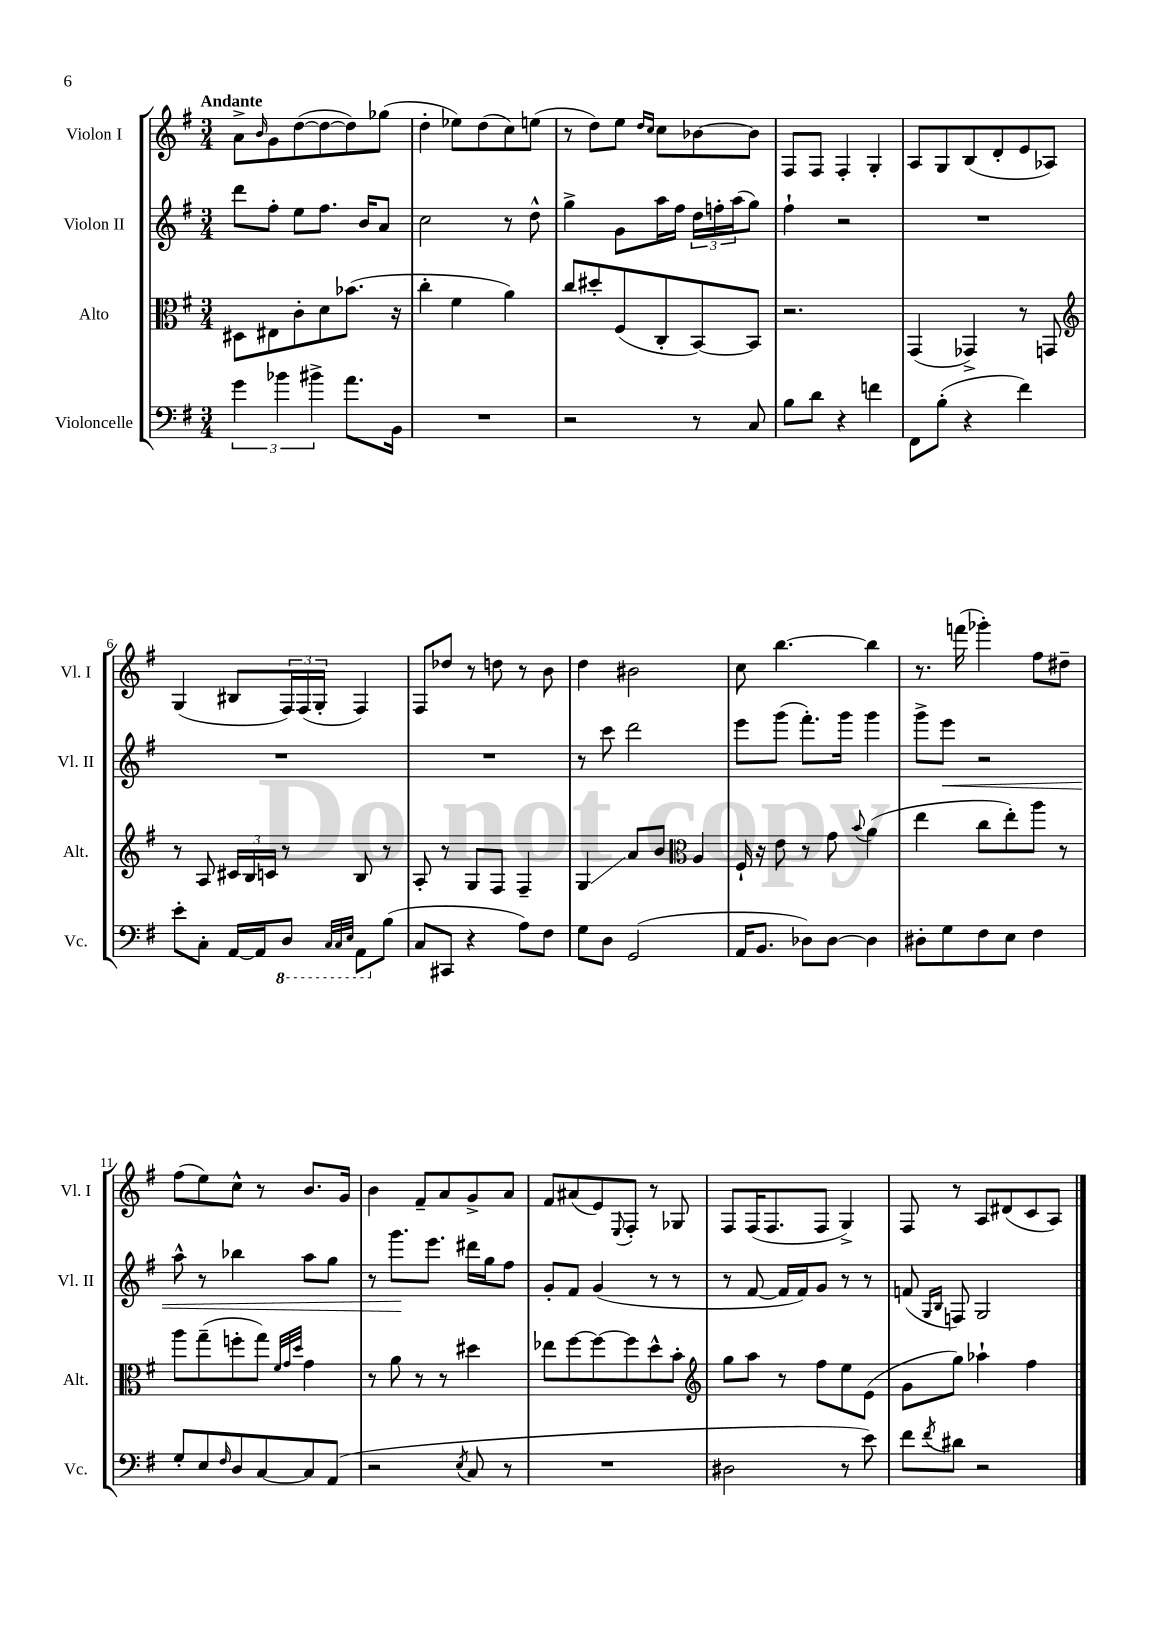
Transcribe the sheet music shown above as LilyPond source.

<<
\new StaffGroup <<
\new Staff = "s0" \with { instrumentName = "Violon I" shortInstrumentName = "Vl. I" } {
    \clef treble \key g \major \numericTimeSignature \time 3/4 \tempo "Andante"
    a'8-> \grace { b'16 } g'8 d''8~( d''8~ d''8) ges''8( |
    d''4-. ees''8) d''8( c''8) e''8( |
    r8 d''8) e''8 \grace { d''16 c''16 } c''8 bes'8~ bes'8 |
    fis8 fis8 fis4-. g4-. |
    a8 g8 b8( d'8-. e'8 aes8) |
    g4( bis8 \tuplet 3/2 { fis16) fis16( g16-. } fis4) |
    fis8 des''8 r8 d''8 r8 b'8 |
    d''4 bis'2 |
    c''8 b''4.~ b''4 |
    r8. f'''16( ges'''4-.) fis''8 dis''8-- |
    fis''8( e''8) c''8-^ r8 b'8. g'16 |
    b'4 fis'8-- a'8 g'8-> a'8 |
    fis'8 ais'8( e'8) \appoggiatura { e8 } fis8-. r8 ges8 |
    fis8 fis16( fis8. fis8 g4->) |
    fis8 r8 a8 dis'8( c'8 a8) \bar "|." |
}
\new Staff = "s1" \with { instrumentName = "Violon II" shortInstrumentName = "Vl. II" } {
    \clef treble \key g \major \numericTimeSignature \time 3/4
    d'''8 fis''8-. e''8 fis''8. b'16 a'8 |
    c''2 r8 d''8-^ |
    g''4-> g'8 a''16 fis''16 \tuplet 3/2 { d''16 f''16-. a''16( } g''8) |
    fis''4-! r2 |
    R2. |
    R2. |
    R2. |
    r8 c'''8 d'''2 |
    e'''8 g'''8( fis'''8.-.) g'''16 g'''4 |
    g'''8-> e'''8\< r2 |
    a''8-^ r8 bes''4 a''8 g''8 |
    r8 g'''8.\! e'''8. dis'''16 g''16 fis''8 |
    g'8-. fis'8 g'4( r8 r8 |
    r8 fis'8~ fis'16 fis'16) g'8 r8 r8 |
    f'8( \grace { g16 b16 } f8) g2 \bar "|." |
}
\new Staff = "s2" \with { instrumentName = "Alto" shortInstrumentName = "Alt." } {
    \clef alto \key g \major \numericTimeSignature \time 3/4
    dis8 eis8 c'8-. d'8 bes'8.( r16 |
    c''4-. fis'4 a'4) |
    c''8 dis''8-. fis8( c8-. b,8~) b,8 |
    r2. |
    g,4( ges,4->) r8 g,8 |
    \clef treble r8 a8 \tuplet 3/2 { cis'16 b16 c'16 } r8 b8 r8 |
    a8-. r8 g8 fis8 fis4-- |
    g4\glissando a'8 b'8 \clef alto a4 |
    fis16-! r16 e'8 r8 g'8 \appoggiatura { b'8 } a'4( |
    e''4 c''8 e''8-.) a''8 r8 |
    a''8 g''8--( f''8-. g''8) \grace { fis'32 g'32 d''32 } g'4 |
    r8 a'8 r8 r8 dis''4 |
    ees''8 fis''8~ fis''8~ fis''8 d''8-^ b'8-. |
    \clef treble g''8 a''8 r8 fis''8 e''8 e'8( |
    g'8 g''8) aes''4-! fis''4 \bar "|." |
}
\new Staff = "s3" \with { instrumentName = "Violoncelle" shortInstrumentName = "Vc." } {
    \clef bass \key g \major \numericTimeSignature \time 3/4
    \tuplet 3/2 { g'4 bes'4 bis'4-> } a'8. b,16 |
    R2. |
    r2 r8 c8 |
    b8 d'8 r4 f'4 |
    fis,8 b8-.( r4 fis'4) |
    e'8-. c8-. a,16~ a,16 \ottava #-1 d,8 \grace { c,32 c,32 e,32 } a,,8 \ottava #0 b8( |
    c8 cis,8 r4 a8) fis8 |
    g8 d8 g,2( |
    a,16 b,8. des8) des8~ des4 |
    dis8-. g8 fis8 e8 fis4 |
    g8-. e8 \grace { fis16 } d8 c8~ c8 a,8( |
    r2 \acciaccatura { e8 } c8 r8 |
    R2. |
    dis2 r8 e'8) |
    fis'8 \acciaccatura { fis'8 } dis'8 r2 \bar "|." |
}
>>
>>
